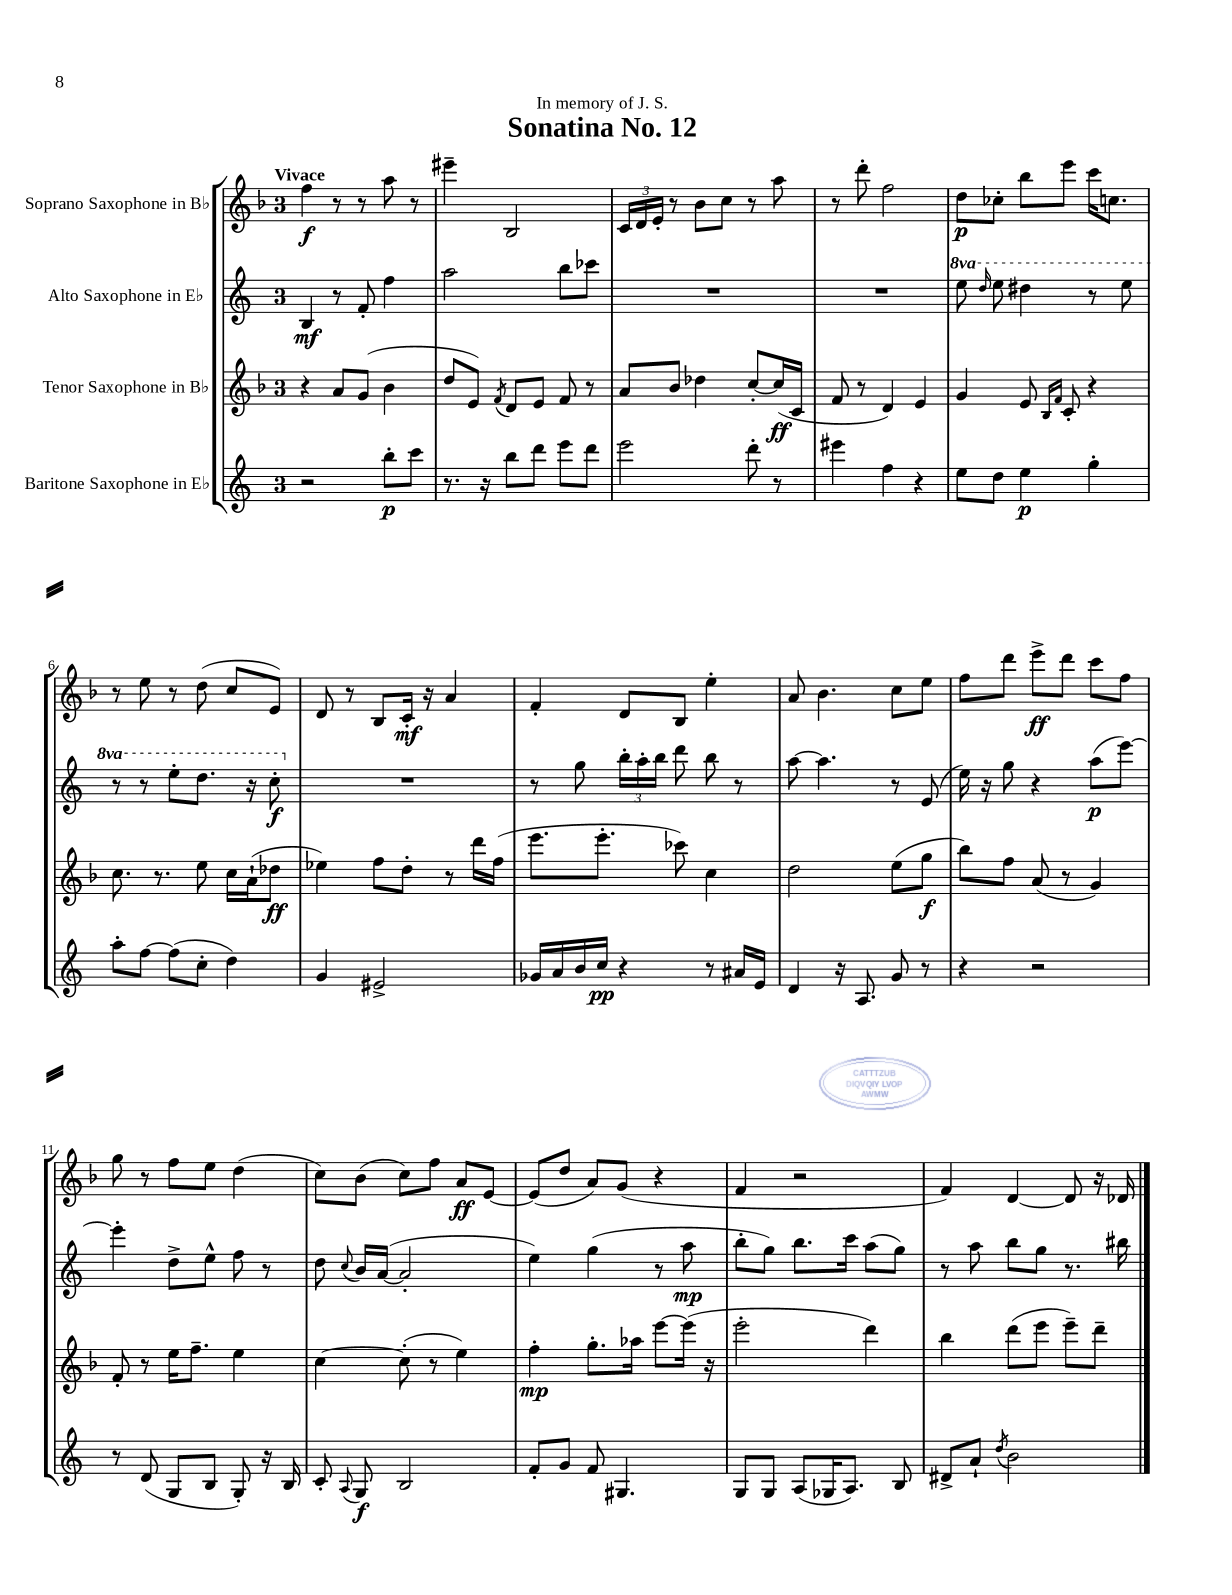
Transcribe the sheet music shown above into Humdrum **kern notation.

**kern	**dynam	**kern	**dynam	**kern	**dynam	**kern	**dynam
*part4	*part4	*part3	*part3	*part2	*part2	*part1	*part1
*staff4	*staff4	*staff3	*staff3	*staff2	*staff2	*staff1	*staff1
*I"Baritone Saxophone in E♭	*	*I"Tenor Saxophone in B♭	*	*I"Alto Saxophone in E♭	*	*I"Soprano Saxophone in B♭	*
*clefG2	*	*clefG2	*	*clefG2	*	*clefG2	*
*k[]	*	*k[b-]	*	*k[]	*	*k[b-]	*
*M3/4	*	*M3/4	*	*M3/4	*	*M3/4	*
=1	=1	=1	=1	=1	=1	=1	=1
!	!	!	!	!	!	!LO:TX:a:B:t=Vivace	!
2r	.	4r	.	4B/	mf	4ff\	f
.	.	8a/L	.	8r	.	8r	.
.	.	(8g/J	.	8f'/	.	8r	.
8bb'\L	p	4b-\	.	4ff\	.	8aa\	.
8ccc\J	.	.	.	.	.	8r	.
=2	=2	=2	=2	=2	=2	=2	=2
8.r	.	8dd/L	.	2aa\	.	4eee#X~\	.
.	.	8e/J)	.	.	.	.	.
16r	.	.	.	.	.	.	.
.	.	8qf/	.	.	.	.	.
8bb\L	.	8d/L	.	.	.	2B-/	.
8ddd\J	.	8e/J	.	.	.	.	.
8eee\L	.	8f/	.	8bb\L	.	.	.
8ddd\J	.	8r	.	8ccc-X\J	.	.	.
=3	=3	=3	=3	=3	=3	=3	=3
2eee\	.	8a/L	.	2.r	.	24c/LL	.
.	.	.	.	.	.	24d/	.
.	.	.	.	.	.	24e'/JJ	.
.	.	8b-/J	.	.	.	8r	.
.	.	4dd-X\	.	.	.	8b-\L	.
.	.	.	.	.	.	8cc\J	.
8ddd'\	.	[8cc'/L	.	.	.	8r	.
8r	.	(16cc/L]	ff	.	.	8aa\	.
.	.	16c/JJ	.	.	.	.	.
=4	=4	=4	=4	=4	=4	=4	=4
4eee#X\	.	8f/	.	2.r	.	8r	.
.	.	8r	.	.	.	8ddd'\	.
4ff\	.	4d/)	.	.	.	2ff\	.
4r	.	4e/	.	.	.	.	.
=5	=5	=5	=5	=5	=5	=5	=5
*	*	*	*	*8va	*	*	*
8ee\L	.	4g/	.	8eee\	.	8dd\L	p
.	.	.	.	16qqddd/	.	.	.
8dd\J	.	.	.	8eee\	.	8cc-X'\J	.
4ee\	p	8e/	.	4ddd#X\	.	8bb-\L	.
.	.	16qqB-/LL	.	.	.	.	.
.	.	16qqf/JJ	.	.	.	.	.
.	.	8c'/	.	.	.	8eee\J	.
4gg'\	.	4r	.	8r	.	16ccc\KL	.
.	.	.	.	.	.	8.ccn\J	.
.	.	.	.	8eee\	.	.	.
!!LO:LB:g=z
=6	=6	=6	=6	=6	=6	=6	=6
8aa'\L	.	8.cc\	.	8r	.	8r	.
[8ff\J	.	.	.	8r	.	8ee\	.
.	.	8.r	.	.	.	.	.
(8ff\L]	.	.	.	8eee'\L	.	8r	.
8cc'\J	.	8ee\	.	8.ddd\J	.	(8dd\	.
4dd\)	.	16cc\LL	.	.	.	8cc/L	.
.	.	(16a`\J	.	16r	.	.	.
.	.	8dd-X\J	ff	8ccc'\	f	8e/J)	.
=7	=7	=7	=7	=7	=7	=7	=7
*	*	*	*	*X8va	*	*	*
4g/	.	4ee-X\)	.	2.r	.	8d/	.
.	.	.	.	.	.	8r	.
2e#X^/	.	8ff\L	.	.	.	8B-/L	.
.	.	8dd'\J	.	.	.	16c'/Jk	mf
.	.	.	.	.	.	16r	.
.	.	8r	.	.	.	4a/	.
.	.	16ddd\LL	.	.	.	.	.
.	.	(16ff\JJ	.	.	.	.	.
=8	=8	=8	=8	=8	=8	=8	=8
16g-X/LL	.	8.eee\L	.	8r	.	4f'/	.
16a/	.	.	.	.	.	.	.
16b/	.	.	.	8gg\	.	.	.
16cc/JJ	pp	8.eee'\J	.	.	.	.	.
4r	.	.	.	24bb'\LL	.	8d/L	.
.	.	.	.	24aa'\	.	.	.
.	.	.	.	24bb\JJ	.	.	.
.	.	8ccc-X\)	.	8ddd\	.	8B-/J	.
8r	.	4cc\	.	8bb\	.	4ee'\	.
16a#X/LL	.	.	.	8r	.	.	.
16e/JJ	.	.	.	.	.	.	.
=9	=9	=9	=9	=9	=9	=9	=9
4d/	.	2dd\	.	[8aa\	.	8a/	.
.	.	.	.	4.aa\]	.	4.b-\	.
16r	.	.	.	.	.	.	.
8.A/	.	.	.	.	.	.	.
8g/	.	(8ee\L	.	8r	.	8cc\L	.
8r	.	8gg\J	f	(8e/	.	8ee\J	.
=10	=10	=10	=10	=10	=10	=10	=10
4r	.	8bb-\L)	.	16ee\)	.	8ff\L	.
.	.	.	.	16r	.	.	.
.	.	8ff\J	.	8gg\	.	8ddd\J	.
2r	.	(8a/	.	4r	.	8eee^\L	ff
.	.	8r	.	.	.	8ddd\J	.
.	.	4g/)	.	(8aa\L	p	8ccc\L	.
.	.	.	.	[8eee\J)	.	8ff\J	.
!!LO:LB:g=z
=11	=11	=11	=11	=11	=11	=11	=11
8r	.	8f'/	.	4eee'\]	.	8gg\	.
(8d/	.	8r	.	.	.	8r	.
8G/L	.	16ee\KL	.	8dd^\L	.	8ff\L	.
.	.	8.ff~\J	.	.	.	.	.
8B/J	.	.	.	8ee^^\J	.	8ee\J	.
8G'/)	.	4ee\	.	8ff\	.	(4dd\	.
16r	.	.	.	8r	.	.	.
16B/	.	.	.	.	.	.	.
=12	=12	=12	=12	=12	=12	=12	=12
8c'/	.	[4cc\	.	8dd\	.	8cc\L)	.
8qqA/	.	.	.	8qqcc/	.	.	.
8G/	f	.	.	16b/LL	.	(8b-\J	.
.	.	.	.	([16a/JJ	.	.	.
2B/	.	(8cc'\]	.	2a'/]	.	8cc\L)	.
.	.	8r	.	.	.	8ff\J	.
.	.	4ee\)	.	.	.	8a/L	ff
.	.	.	.	.	.	[8e/J	.
=13	=13	=13	=13	=13	=13	=13	=13
8f'/L	.	4ff'\	mp	4ee\)	.	(8e/L]	.
8g/J	.	.	.	.	.	8dd/J	.
8f/	.	8.gg'\L	.	(4gg\	.	8a/L)	.
4.G#X/	.	.	.	.	.	(8g/J	.
.	.	16aa-X\Jk	.	.	.	.	.
.	.	[8eee\L	.	8r	.	4r	.
.	.	(16eee\Jk]	.	8aa\	mp	.	.
.	.	16r	.	.	.	.	.
=14	=14	=14	=14	=14	=14	=14	=14
8G/L	.	2eee'\	.	8bb'\L	.	4f/	.
8G/J	.	.	.	8gg\J)	.	.	.
(8A/L	.	.	.	8.bb\L	.	2r	.
16G-X/K	.	.	.	.	.	.	.
8.A/J)	.	.	.	16ccc\Jk	.	.	.
.	.	4ddd\)	.	(8aa\L	.	.	.
8B/	.	.	.	8gg\J)	.	.	.
=15	=15	=15	=15	=15	=15	=15	=15
8d#X^/L	.	4bb-\	.	8r	.	4f/)	.
8a`/J	.	.	.	8aa\	.	.	.
8qdd/	.	.	.	.	.	.	.
2b\	.	(8ddd\L	.	8bb\L	.	[4d/	.
.	.	8eee\J	.	8gg\J	.	.	.
.	.	8eee~\L)	.	8.r	.	8d/]	.
.	.	8ddd~\J	.	.	.	16r	.
.	.	.	.	16bb#X\	.	16d-X/	.
==	==	==	==	==	==	==	==
*-	*-	*-	*-	*-	*-	*-	*-
